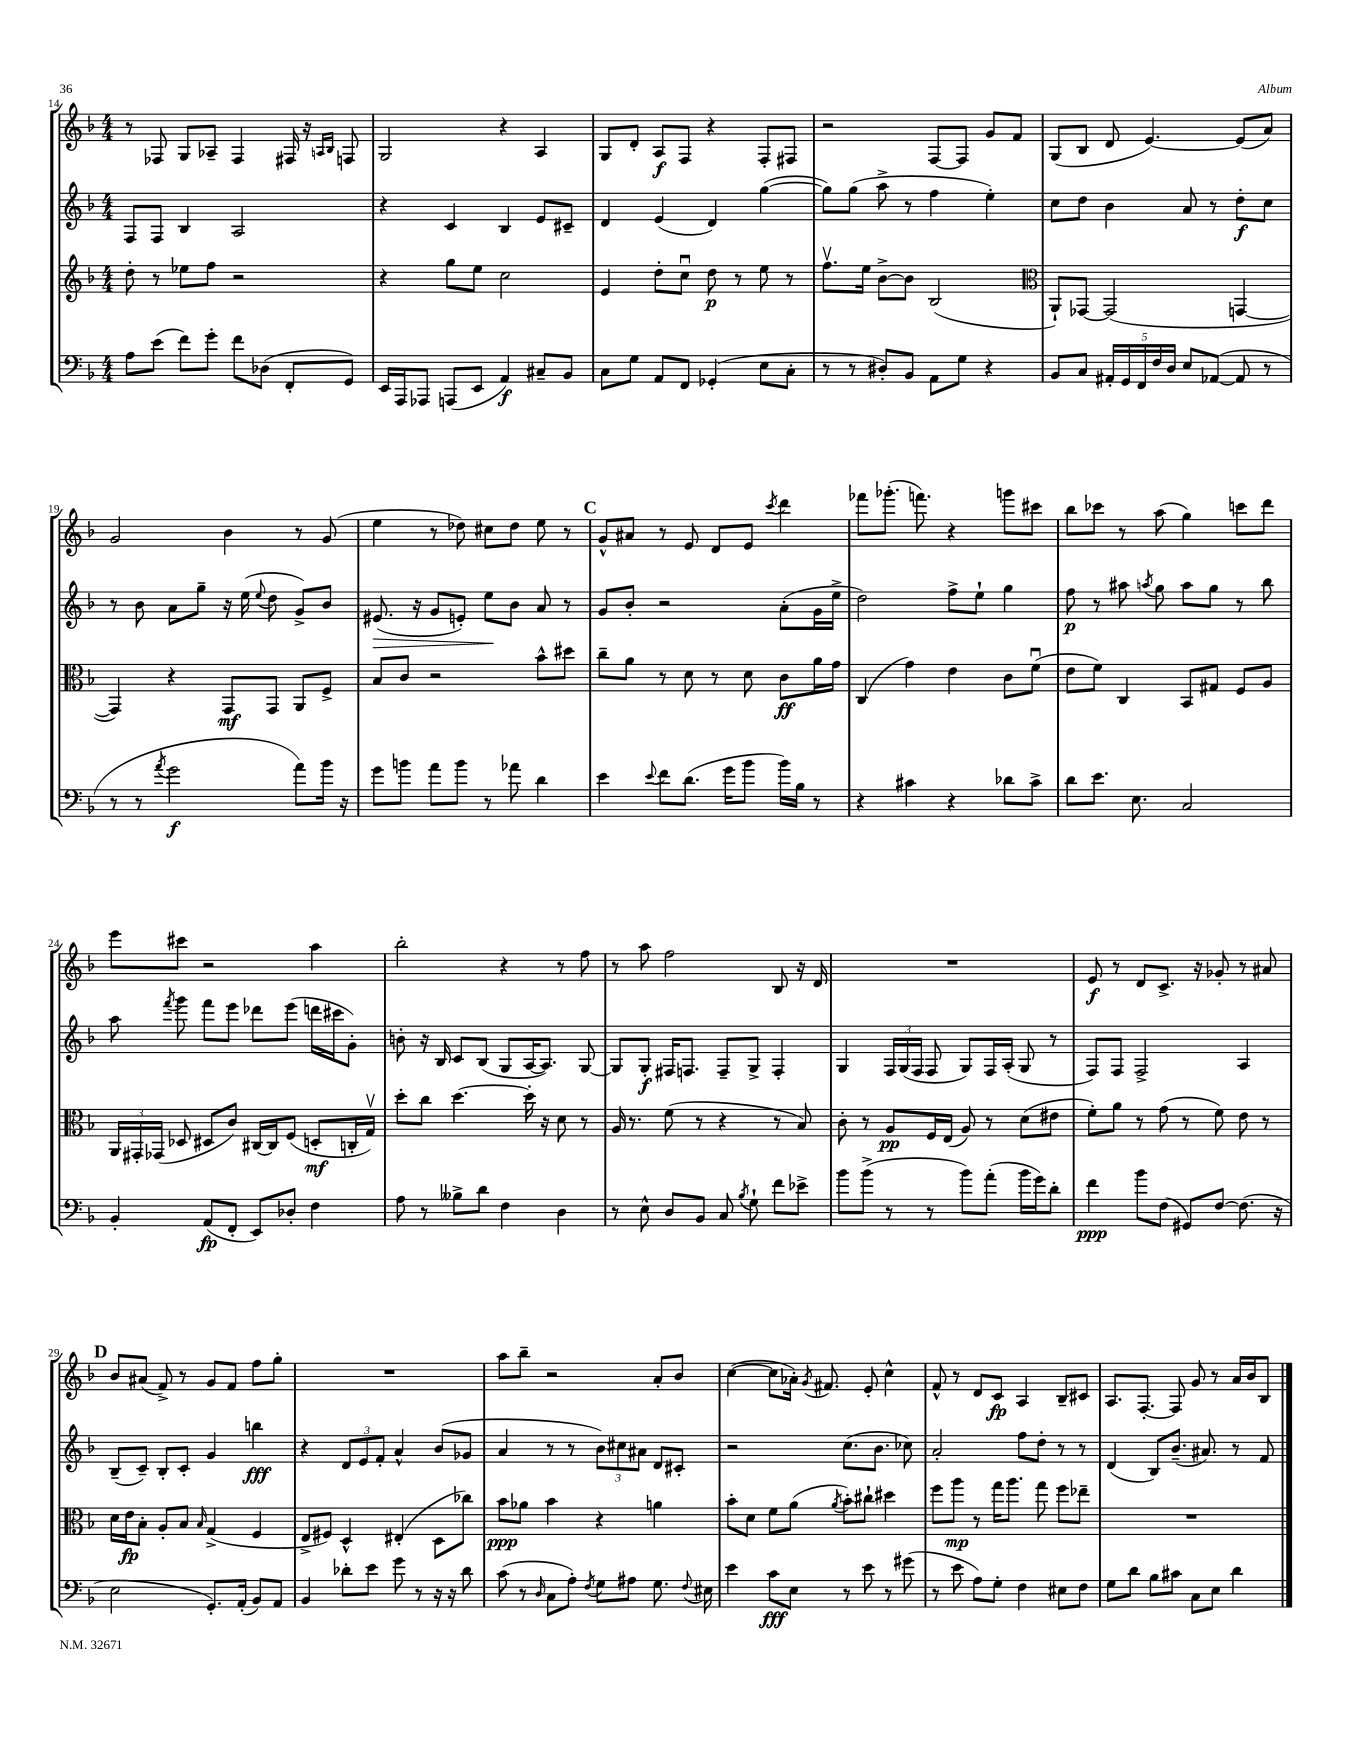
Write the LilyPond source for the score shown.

<<
\new StaffGroup <<
\new Staff = "s0" {
    \clef treble \key f \major \numericTimeSignature \time 4/4
    \autoBeamOff r8 fes8 g8[ aes8]-- fes4 fis16 r16 \grace { a16[ bes16] } f8 |
    g2 r4 a4 |
    g8[ d'8]-. a8[\f f8] r4 f8[-. fis8] |
    r2 f8[~ f8] g'8[ f'8] |
    g8[( bes8] d'8 e'4.~) e'8[( a'8]) |
    g'2 bes'4 r8 g'8( |
    e''4 r8 des''8) cis''8[ des''8] e''8 r8 |
    \mark \markup { \bold "C" } g'8[-^ ais'8] r8 e'8 d'8[ e'8] \acciaccatura { c'''8 } d'''4 |
    fes'''8[ ges'''8.]-.( f'''8.) r4 g'''8[ cis'''8] |
    bes''8[ ces'''8] r8 a''8( g''4) c'''8[ d'''8] |
    e'''8[ cis'''8] r2 a''4 |
    bes''2-. r4 r8 f''8 |
    r8 a''8 f''2 bes8 r16 d'16 |
    R1 |
    e'8\f r8 d'8[ c'8.]-> r16 ges'8-. r8 ais'8 |
    \mark \markup { \bold "D" } bes'8[ ais'8]( f'8->) r8 g'8[ f'8] f''8[ g''8]-. |
    R1 |
    a''8[ bes''8]-- r2 a'8[-. bes'8] |
    c''4~( c''8[ aes'16]-.) \acciaccatura { g'8 } fis'8. e'8-. c''4-^ |
    f'8-^ r8 d'8[ c'8]\fp a4 bes8[-- cis'8] |
    a8.[ f8.]~-. f8 g'8 r8 a'16[ bes'16 bes8] \bar "|." |
}
\new Staff = "s1" {
    \clef treble \key f \major \numericTimeSignature \time 4/4
    \autoBeamOff f8[ f8] bes4 a2 |
    r4 c'4 bes4 e'8[ cis'8]-- |
    d'4 e'4( d'4) g''4~( |
    g''8[) g''8]( a''8-> r8 f''4 e''4-.) |
    c''8[ d''8] bes'4 a'8 r8 d''8[-.\f c''8] |
    r8 bes'8 a'8[ g''8]-- r16 e''16( \appoggiatura { e''8 } d''8 g'8[->) bes'8] |
    eis'8.\>( r16 g'8[ e'8]-.) e''8[\! bes'8] a'8 r8 |
    \mark \markup { \bold "C" } g'8[ bes'8]-. r2 a'8[-.( g'16 e''16]-> |
    d''2) f''8[-> e''8]-! g''4 |
    f''8\p r8 ais''8 \acciaccatura { a''8 } g''8 a''8[ g''8] r8 bes''8 |
    a''8 \acciaccatura { f'''8 } g'''8 f'''8[ e'''8] des'''8[ e'''8]( d'''16[ cis'''16 g'8]-.) |
    b'8-. r16 bes16 c'8[ bes8]( g8[ a16~ a8.]) g8~ |
    g8[ g8]-.\f fis16[ f8.] f8[-- g8]-> f4-. |
    g4 \tuplet 3/2 { f16[ g16( f16] } f8 g8[) f16 a16]-.( g8 r8 |
    f8[) f8] f2-> a4 |
    \mark \markup { \bold "D" } bes8[--( c'8]--) bes8[-. c'8]-. g'4 b''4\fff |
    r4 \tuplet 3/2 { d'8[ e'8 f'8]-. } a'4-^ bes'8[( ges'8] |
    a'4 r8 r8 \tuplet 3/2 { bes'8[) cis''8 ais'8] } d'8[ cis'8]-. |
    r2 c''8.[( bes'8.] ces''8) |
    a'2-. f''8[ d''8]-. r8 r8 |
    d'4( bes8[) bes'8.]--( ais'8.) r8 f'8 \bar "|." |
}
\new Staff = "s2" {
    \clef treble \key f \major \numericTimeSignature \time 4/4
    \autoBeamOff d''8-. r8 ees''8[ f''8] r2 |
    r4 g''8[ e''8] c''2 |
    e'4 d''8[-. c''8]\downbow d''8\p r8 e''8 r8 |
    f''8.[\upbow e''16] bes'8[~-> bes'8] bes2( |
    \clef alto a,8[-!) ges,8]~ ges,2( g,4~ |
    g,4) r4 g,8[\mf g,8] a,8[ f8]-> |
    bes8[ c'8] r2 bes'8[-^ dis''8] |
    \mark \markup { \bold "C" } c''8[-- a'8] r8 d'8 r8 d'8 c'8[\ff a'16 g'16] |
    c4( g'4) e'4 c'8[ f'8]\downbow( |
    e'8[ f'8]) c4 bes,8[ gis8] f8[ a8] |
    \tuplet 3/2 { a,16[ gis,16-. ges,16]( } des8 dis8[ c'8]) cis16[~ cis16 f8]( d8[-.\mf c16-. g16]\upbow) |
    d''8[-. c''8] d''4.~ d''16-. r16 d'8 r8 |
    a16 r8. f'8( r8 r4 r8 bes8) |
    c'8-. r8 a8[\pp f16 e16]( a8) r8 d'8[( eis'8] |
    f'8[-.) a'8] r8 g'8( r8 f'8) e'8 r8 |
    \mark \markup { \bold "D" } d'16[ e'16\fp bes8]-. a8[-. bes8] \grace { bes16 } g4->( f4 |
    e8[-> fis8]) d4-^ eis4-.( d8[ ces''8]) |
    bes'8[\ppp aes'8] bes'4 r4 a'4 |
    bes'8[-. d'8] f'8[ a'8]( \acciaccatura { a'8 } bes'8[-.) cis''8]-! dis''4 |
    f''8[ a''8]\mp r8 g''16[ a''8.] g''8 f''8[ ees''8]-- |
    R1 \bar "|." |
}
\new Staff = "s3" {
    \clef bass \key f \major \numericTimeSignature \time 4/4
    \autoBeamOff a8[ e'8]( f'8[) g'8]-. f'8[ des8]( f,8[-. g,8]) |
    e,16[ a,,16 aes,,8] a,,8[( e,8] a,4\f) cis8[-- bes,8] |
    c8[ g8] a,8[ f,8] ges,4-.( e8[ c8]-. |
    r8 r8 dis8[-.) bes,8] a,8[ g8] r4 |
    bes,8[ c8] \tuplet 5/4 { ais,16[-. g,16 f,16 f16 d16] } e8[ aes,8]~( aes,8 r8 |
    r8 r8 \acciaccatura { a'8 } g'2\f a'8[) bes'16] r16 |
    g'8[ b'8] a'8[ b'8] r8 aes'8 d'4 |
    \mark \markup { \bold "C" } e'4 \appoggiatura { e'8 } f'8[ d'8.]( g'16[ bes'8] bes'16[) bes16] r8 |
    r4 cis'4 r4 des'8[ cis'8]-> |
    d'8[ e'8.] e8. c2 |
    bes,4-. a,8[\fp( f,8]-. e,8[) des8]-. f4 |
    a8 r8 beses8[-> d'8] f4 d4 |
    r8 e8-^ d8[ bes,8] c8 \acciaccatura { bes8 } g8-! f'8[ ees'8]-> |
    bes'8[ bes'8]->( r8 r8 bes'8[) a'8]-.( bes'16[ g'16) d'8]-. |
    f'4\ppp bes'8[ f8]( gis,8[) f8]~ f8.( r16 |
    \mark \markup { \bold "D" } e2 g,8.[-.) a,16]-.( bes,8[) a,8] |
    bes,4 des'8[-. e'8] g'8 r8 r16 r16 des'8 |
    c'8( r8 \grace { d16 } c8[ a8]-.) \acciaccatura { f8 } g8[ ais8] g8. \appoggiatura { f8 } eis16 |
    e'4 c'8[\fff e8] r8 e'8 r8 gis'8( |
    r8 e'8 a8[) g8]-. f4 eis8[ f8] |
    g8[ d'8] bes8[ cis'8] c8[ e8] d'4 \bar "|." |
}
>>
>>
\layout { \context { \Score currentBarNumber = #14 } }
